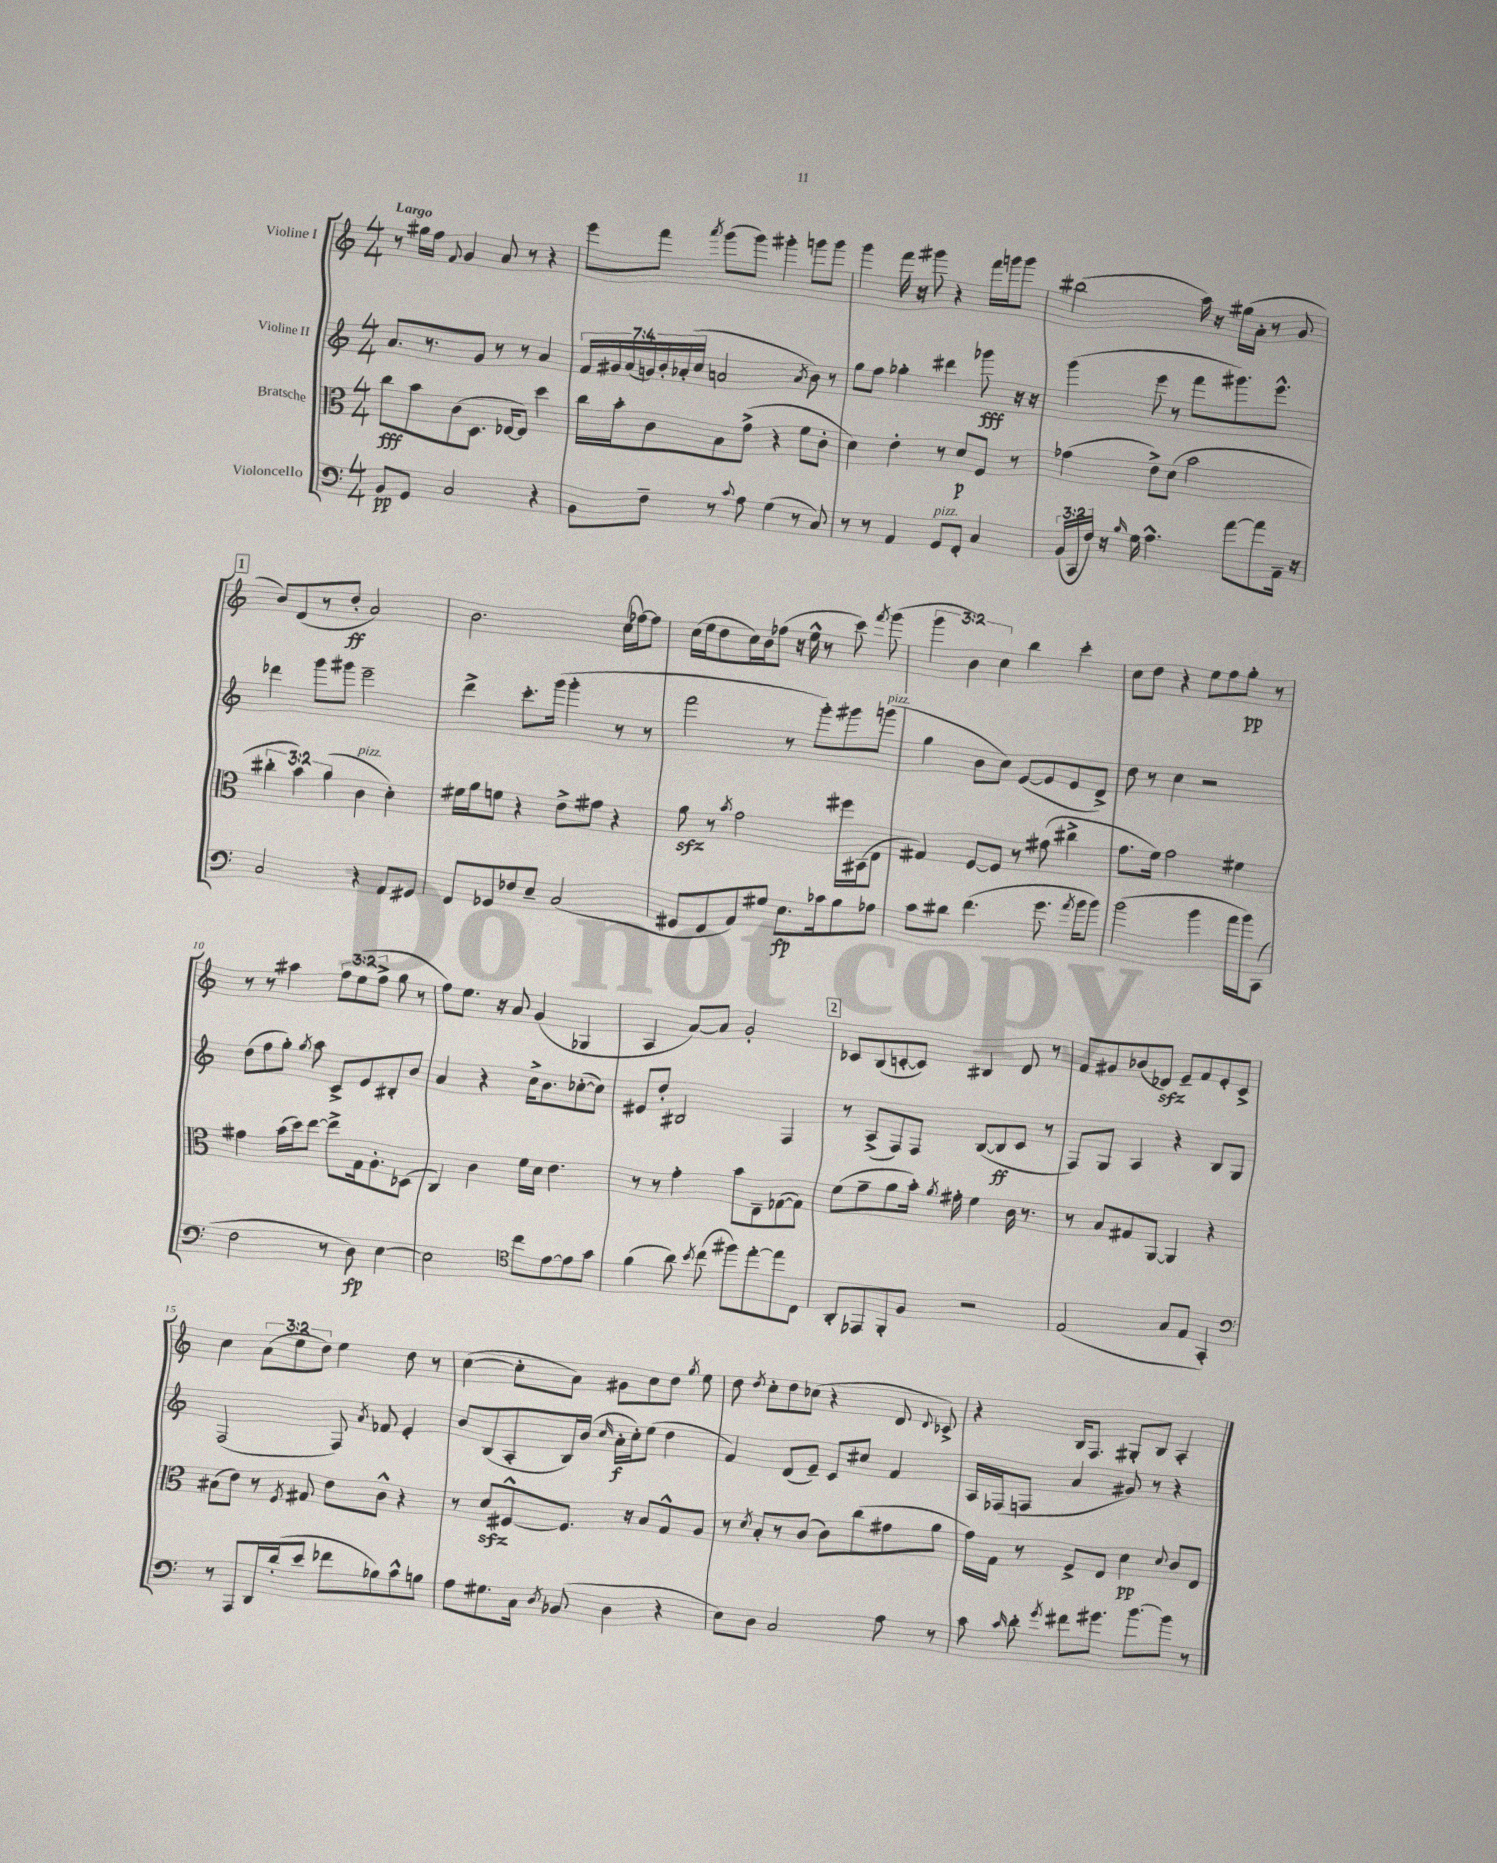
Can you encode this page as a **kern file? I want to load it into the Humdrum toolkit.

**kern	**dynam	**kern	**dynam	**kern	**dynam	**kern	**dynam
*part4	*part4	*part3	*part3	*part2	*part2	*part1	*part1
*staff4	*staff4	*staff3	*staff3	*staff2	*staff2	*staff1	*staff1
*I"Violoncello	*	*I"Bratsche	*	*I"Violine II	*	*I"Violine I	*
*clefF4	*	*clefC3	*	*clefG2	*	*clefG2	*
*k[]	*	*k[]	*	*k[]	*	*k[]	*
*M4/4	*	*M4/4	*	*M4/4	*	*M4/4	*
=1	=1	=1	=1	=1	=1	=1	=1
!	!	!	!	!	!	!LO:TX:a:B:t=Largo	!
8BB/L	pp	8cc\L	fff	8.a/L	.	8r	.
8GG/J	.	8b\	.	.	.	16gg#X\LL	.
.	.	.	.	8.r	.	16ff\JJ	.
.	.	.	.	.	.	8qqf/	.
2C/	.	(8c\	.	.	.	4g/	.
.	.	8.D\J	.	8g/J	.	.	.
.	.	.	.	8r	.	8a/	.
.	.	[16E-X/KL	.	.	.	.	.
.	.	8E-/J])	.	8r	.	8r	.
4r	.	4dd\	.	4a/	.	4r	.
=2	=2	=2	=2	=2	=2	=2	=2
8BB\L	.	16cc\LL	.	28f/LL	.	8eee\L	.
.	.	.	.	28g#X/	.	.	.
.	.	16b'\J	.	.	.	.	.
.	.	.	.	(28a/	.	.	.
.	.	.	.	28gn/)	.	.	.
8F~\J	.	8c\	.	.	.	8fff\J	.
.	.	.	.	28b'/	.	.	.
.	.	.	.	(28a-X'/	.	.	.
.	.	.	.	28cc/JJ	.	.	.
.	.	.	.	.	.	8qaaa/	.
8r	.	8B\	.	2an/	.	(8ggg\L	.
8qqc/	.	.	.	.	.	.	.
8A\	.	(8g^\J	.	.	.	8ggg\J)	.
(4G\	.	4r	.	.	.	4ggg#X'\	.
.	.	.	.	8qa/	.	.	.
8r	.	8f\L	.	8b\)	.	8gggn\L	.
8C/)	.	8c'\J	.	8r	.	8ggg\J	.
=3	=3	=3	=3	=3	=3	=3	=3
8r	.	4d\)	.	8gg\L	.	4ggg\	.
8r	.	.	.	8ff\J	.	.	.
4AA/	.	4e'\	.	4gg-X'\	.	16fff\	.
.	.	.	.	.	.	16r	.
.	.	.	.	.	.	8ggg#X\	.
!LO:TX:a:i:t=pizz.	!	!	!	!	!	!	!
8GG/L	.	8r	.	4ddd#X\	.	4r	.
8FF'/J	.	8d/L	p	.	.	.	.
4C/	.	8F/J	.	8ggg-X\	fff	16fff\LL	.
.	.	.	.	.	.	16gggn\J	.
.	.	8r	.	16r	.	8ggg\J	.
.	.	.	.	16r	.	.	.
=4	=4	=4	=4	=4	=4	=4	=4
(24BB/LL	.	(4g-X\	.	(4ggg\	.	(2bb#X\	.
24CC/	.	.	.	.	.	.	.
24F/JJ)	.	.	.	.	.	.	.
16r	.	.	.	.	.	.	.
16qqB/	.	.	.	.	.	.	.
16G\	.	.	.	.	.	.	.
4.A^^\	.	8e^\L)	.	8eee\	.	.	.
.	.	(8d\J	.	8r	.	.	.
.	.	2b\	.	8fff\L	.	16aa\)	.
.	.	.	.	.	.	16r	.
[8a\L	.	.	.	8.ggg#X\)	.	(16gg#X\LL	.
.	.	.	.	.	.	16a'\JJ	.
8a\]	.	.	.	.	.	8r	.
.	.	.	.	8.eee^^\J	.	.	.
16AA~\Jk	.	.	.	.	.	8g/	.
16r	.	.	.	.	.	.	.
!!LO:LB:g=z
!!LO:REH:place=s1:t=1
=5	=5	=5	=5	=5	=5	=5	=5
2C/	.	6cc#X'\	.	4ddd-X\	.	8b/L)	.
.	.	.	.	.	.	(8d/	.
.	.	6b\)	.	.	.	.	.
.	.	.	.	8ggg\L	.	8r	.
.	.	(6a\	.	.	.	.	.
.	.	.	.	8ggg#X\J	.	8dd'/J	ff
!	!	!LO:TX:a:i:t=pizz.	!	!	!	!	!
4r	.	4c\	.	2eee~\	.	2a/)	.
8AA/L	.	4d'\)	.	.	.	.	.
8GG#X/J	.	.	.	.	.	.	.
=6	=6	=6	=6	=6	=6	=6	=6
8FF/L	.	16f#X\LL	.	4ddd^\	.	2.b\	.
.	.	16a\J	.	.	.	.	.
8GG-X/	.	8fn\J	.	.	.	.	.
8F-X/	.	4r	.	8.ccc'\L	.	.	.
8E~/J	.	.	.	.	.	.	.
.	.	.	.	(16ggg\Jk	.	.	.
(2C/	.	8e^\L	.	4ggg'\	.	.	.
.	.	8g#X\J	.	.	.	.	.
.	.	4r	.	8r	.	(16cc\LL	.
.	.	.	.	.	.	[16ff-X\J)	.
.	.	.	.	8r	.	8ff-\J]	.
=7	=7	=7	=7	=7	=7	=7	=7
8GG#X/L	.	8azz\	.	2fff\	.	(16cc\LL	.
.	.	.	.	.	.	16ee\J	.
8FF/	.	8r	.	.	.	8dd\	.
.	.	8qb/	.	.	.	.	.
8AA/)	.	2g\	.	.	.	16cc\L)	.
.	.	.	.	.	.	16b\J	.
8G#X/J	.	.	.	.	.	(8ff-X\J	.
8.E\L	fp	.	.	8r	.	16r	.
.	.	.	.	.	.	16ee^^\	.
.	.	.	.	8ggg'\L)	.	8r	.
16c-X\k	.	.	.	.	.	.	.
8B\	.	16ff#X\LL	.	8ggg#X\	.	8ccc\)	.
.	.	(16BB#X\J	.	.	.	.	.
.	.	.	.	.	.	8qfff/	.
!	!	!	!	!LO:TX:a:i:t=pizz.	!	!	!
8A-X\J	.	8E\J	.	(8gggn\J	.	(8ggg\	.
=8	=8	=8	=8	=8	=8	=8	=8
8c\L	.	4G#X/)	.	4gg\	.	6ggg\	.
8d#X\J	.	.	.	.	.	.	.
.	.	.	.	.	.	6b\)	.
(4.f\	.	[8F/L	.	8b\L	.	.	.
.	.	.	.	.	.	6cc\	.
.	.	8F/J]	.	8cc\J)	.	.	.
.	.	8r	.	([8e/L	.	4bb\	.
8.g\	.	(8g#X\	.	8e/]	.	.	.
.	.	4cc#X^\	.	8e/	.	4ccc'\	.
8qa/	.	.	.	.	.	.	.
16b\KL	.	.	.	.	.	.	.
8b\J)	.	.	.	8d^/J)	.	.	.
=9	=9	=9	=9	=9	=9	=9	=9
(2b\	.	8.g\L	.	8dd\	.	8cc\L	.
.	.	.	.	8r	.	8dd\J	.
.	.	16f\Jk)	.	.	.	.	.
.	.	2g\	.	4cc\	.	4r	.
4b\	.	.	.	2r	.	8ee\L	.
.	.	.	.	.	.	8ff\	.
16a\LL	.	4f#X\	.	.	.	8gg'\J	pp
16b\J)	.	.	.	.	.	.	.
(8CC\J	.	.	.	.	.	8r	.
!!LO:LB:g=z
=10	=10	=10	=10	=10	=10	=10	=10
2F\	.	4g#X\	.	(8dd\L	.	8r	.
.	.	.	.	8ff\	.	8r	.
.	.	(16b\LL	.	8gg'\J)	.	4aa#X\	.
.	.	16dd\J)	.	.	.	.	.
.	.	.	.	8qgg/	.	.	.
.	.	[8ee\J	.	8aa\	.	.	.
8r	.	8ee^\L]	.	8c^/L	.	12ff\L	.
.	.	.	.	.	.	(12ee\	.
8D\)	fp	16G\k	.	8e/	.	.	.
.	.	.	.	.	.	12ff^\J	.
.	.	8.A'\	.	.	.	.	.
[4E\	.	.	.	8B#X'/	.	8gg\	.
.	.	(8D-X\J	.	8b/J	.	8r	.
=11	=11	=11	=11	=11	=11	=11	=11
2E\]	.	4C/)	.	4a/	.	8ff\L)	.
.	.	.	.	.	.	8.ee\J	.
.	.	4c\	.	4r	.	.	.
.	.	.	.	.	.	16r	.
.	.	.	.	.	.	8a/	.
*clefC4	*	*	*	*	*	*	*
8cc\L	.	16f\LL	.	16cc^\KL	.	(4g/	.
.	.	16d\JJ	.	8.b\	.	.	.
[8e\	.	4.e\	.	.	.	.	.
8e\]	.	.	.	([8cc-X'\	.	4G-X/	.
8g\J	.	.	.	8cc-\J])	.	.	.
=12	=12	=12	=12	=12	=12	=12	=12
(4f\	.	8r	.	8e#X/L	.	4A/	.
.	.	8r	.	8dd'/J	.	.	.
8a\)	.	4g'\	.	2B#X/	.	[8a/L)	.
8qb/	.	.	.	.	.	.	.
(8cc\	.	.	.	.	.	8a/J]	.
8ff#X\L)	.	8b\L	.	.	.	2g'/	.
[8ee'\	.	8E~\	.	.	.	.	.
8ee\]	.	([8G-X\	.	4F/	.	.	.
8C\J	.	8G-\J])	.	.	.	.	.
!!LO:REH:place=s1:t=2
=13	=13	=13	=13	=13	=13	=13	=13
8AA'/L	.	(8f\L	.	8r	.	8c-X/L	.
8EE-X/	.	8g~\	.	(8A^/L	.	(8B/	.
8FF'/	.	8a\	.	8F/)	.	[8cn'/	.
8F/J	.	16b'\Jk)	.	8F/J	.	8c/J])	.
.	.	8qa/	.	.	.	.	.
.	.	16g#X'\	.	.	.	.	.
2r	.	4f\	.	([8B/L	.	4B#X/	.
.	.	.	.	8B/]	ff	.	.
.	.	16c\	.	8c/J	.	8d/	.
.	.	8.r	.	.	.	.	.
.	.	.	.	8r	.	8r	.
=14	=14	=14	=14	=14	=14	=14	=14
(2E/	.	8r	.	8F/L)	.	8f/L	.
.	.	8B/L	.	8G/J	.	8g#X/	.
.	.	8G#X/	.	4A/	.	(8b-X/	.
.	.	[8AA/J	.	.	.	8d-Xzz/J)	.
8G/L	.	4AA/]	.	4r	.	8e~/L	.
8E/J	.	.	.	.	.	8f/	.
4GG'/)	.	4r	.	8B/L	.	8e'/	.
.	.	.	.	8G/J	.	8c^/J	.
!!LO:LB:g=z
=15	=15	=15	=15	=15	=15	=15	=15
*clefF4	*	*	*	*	*	*	*
8r	.	(8B#X\L	.	(2F/	.	4cc\	.
8AAA/L	.	8e\J)	.	.	.	.	.
16DD/L	.	8r	.	.	.	(12a\L	.
(16d'/J	.	.	.	.	.	.	.
.	.	.	.	.	.	12ee\	.
.	.	8qF/	.	.	.	.	.
8e/J	.	8G#X/	.	.	.	.	.
.	.	.	.	.	.	12dd\J)	.
8f-X\L	.	8e\L	.	8F/)	.	4ee\	.
.	.	.	.	8qa/	.	.	.
8B-X\)	.	8c^^\J	.	8f-X/	.	.	.
8c^^\	.	4r	.	4e'/	.	8dd\	.
8Bn\J	.	.	.	.	.	8r	.
=16	=16	=16	=16	=16	=16	=16	=16
8A\L	.	8r	.	8b/L	.	([4cc\	.
8.G#X\	.	8dzz/L	.	(8B/	.	.	.
.	.	[8F#X^^/	.	8A'/	.	8cc'\L]	.
16C\Jk	.	.	.	.	.	.	.
8qD/	.	.	.	.	.	.	.
(8BB-X/	.	8.F#/J]	.	16B/L)	.	8a\J)	.
.	.	.	.	(16b/JJ	.	.	.
.	.	.	.	16qqcc/	.	.	.
4D\	.	.	.	16a'\LL	f	8g#X\L	.
.	.	16r	.	16cc'\J)	.	.	.
.	.	8B/L	.	(8ee\J	.	8cc\	.
4r	.	8G^^/	.	4dd\	.	8dd\J	.
.	.	.	.	.	.	8qgg/	.
.	.	8A/J	.	.	.	8ee\	.
=17	=17	=17	=17	=17	=17	=17	=17
8E\L)	.	8r	.	4f/)	.	8dd\	.
.	.	8qd/	.	.	.	8qdd/	.
8D\J	.	8B'/L	.	.	.	8cc'\L	.
2C/	.	8r	.	(8d/L	.	8dd\	.
.	.	(8c/J	.	8e~/J)	.	(8cc-X\J	.
.	.	8c\L)	.	8c/L	.	4r	.
.	.	(8cc\	.	8cc#X/J	.	.	.
8A\	.	8g#X\	.	4f/	.	8d/	.
.	.	.	.	.	.	8qqd/	.
8r	.	8a\J	.	.	.	8c-X^/)	.
=18	=18	=18	=18	=18	=18	=18	=18
8c\	.	16g\LL)	.	16A/LL	.	4r	.
.	.	16G\JJ	.	(16F-X/J	.	.	.
16qqc/	.	.	.	.	.	.	.
8d'\	.	8r	.	8Fn/J	.	.	.
8qg/	.	.	.	.	.	.	.
8f#X\L	.	8F^/L	.	4a/	.	16B/KL	.
.	.	.	.	.	.	8.F/J	.
8.g#X\J	.	8E/J	.	.	.	.	.
.	.	4d\	pp	8g#X/)	.	8G#X'/L	.
[8.b\L	.	.	.	.	.	.	.
.	.	.	.	8r	.	8B/J	.
.	.	8qqd/	.	.	.	.	.
8b\J]	.	8c/L	.	4r	.	4A'/	.
8r	.	8E/J	.	.	.	.	.
==	==	==	==	==	==	==	==
*-	*-	*-	*-	*-	*-	*-	*-
